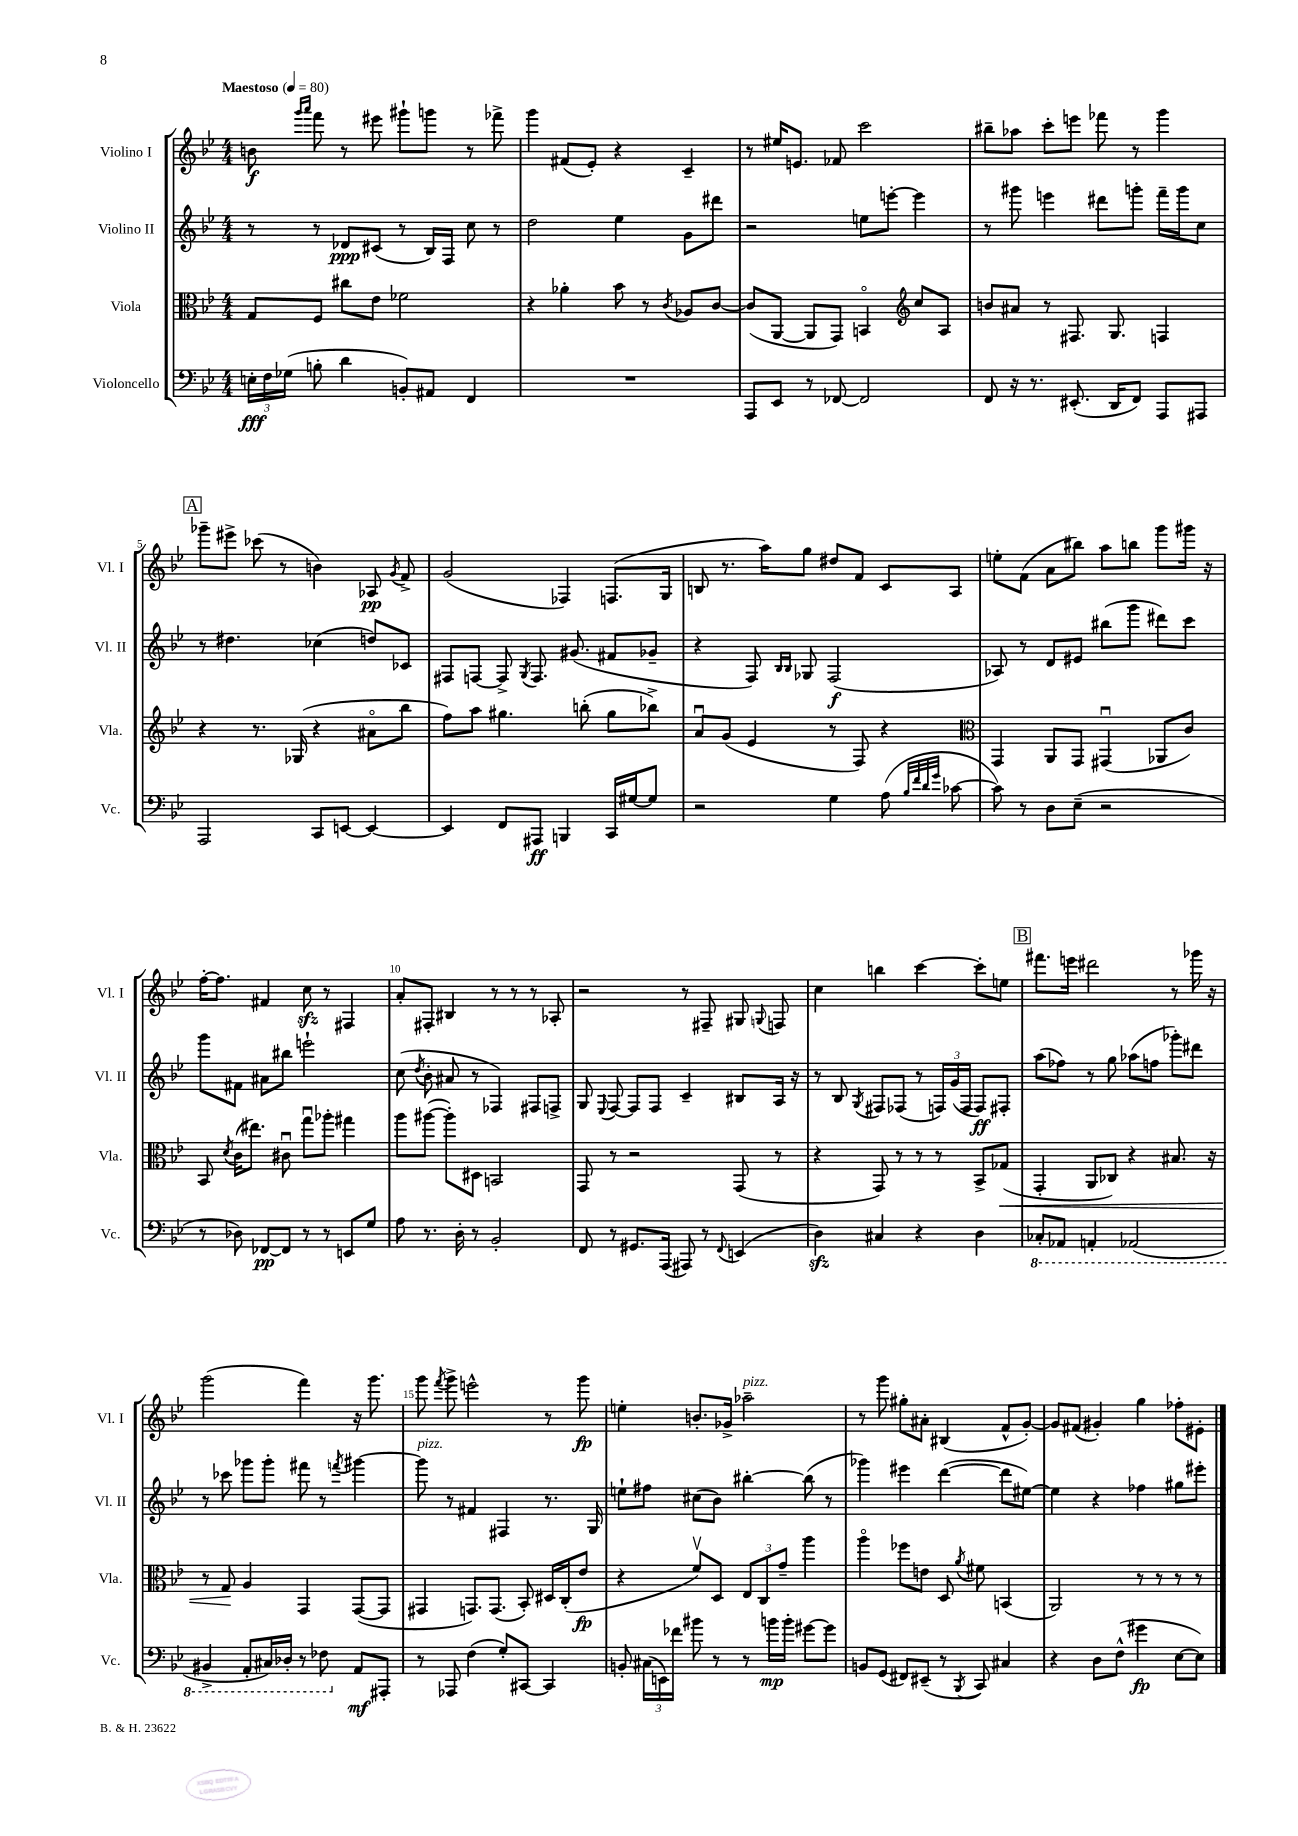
<<
\new StaffGroup <<
\new Staff = "s0" \with { instrumentName = "Violino I" shortInstrumentName = "Vl. I" } {
    \clef treble \key bes \major \numericTimeSignature \time 4/4 \tempo "Maestoso" 4 = 80
    \autoBeamOff b'8\f \grace { g'''16[ a'''16] } f'''8 r8 eis'''8 gis'''8[-! g'''8] r8 fes'''8-> |
    g'''4 fis'8[( ees'8]-.) r4 c'4-- |
    r8 eis''16[ e'8.] fes'8 c'''2 |
    bis''8[-- aes''8] c'''8[-. e'''8] fes'''8 r8 g'''4 |
    \mark \markup { \box "A" } ges'''8[-- eis'''8]-> ces'''8( r8 b'4) aes8\pp \acciaccatura { g'8 } f'8-> |
    g'2( fes4) f8.[( g16] |
    b8 r8. a''16[) g''8] dis''8[ f'8] c'8[ a8] |
    e''8[-. f'8]( a'8[ bis''8]) a''8[ b''8] g'''8[ gis'''16] r16 |
    f''16[~-. f''8.] fis'4 c''8\sfz r8 fis4 |
    a'8[-. fis8]-. bis4 r8 r8 r8 aes8-. |
    r2 r8 fis8-- gis8 \appoggiatura { g8 } f8 |
    c''4 b''4 c'''4~ c'''8[-. e''8] |
    \mark \markup { \box "B" } fis'''8.[ e'''16] dis'''2 r8 ges'''16 r16 |
    g'''2( f'''4) r16 g'''8. |
    g'''8 \acciaccatura { f'''8 } g'''8-> e'''2-^ r8 g'''8\fp |
    e''4-. b'8.[-. ges'16]-> aes''2--^\markup { \italic "pizz." } |
    r8 g'''8 gis''8[-. ais'8]-. bis4( f'8[-^ g'8]~-.) |
    g'8[ fis'8]( gis'4-.) g''4 fes''8[-. eis'8]-. \bar "|." |
}
\new Staff = "s1" \with { instrumentName = "Violino II" shortInstrumentName = "Vl. II" } {
    \clef treble \key bes \major \numericTimeSignature \time 4/4
    \autoBeamOff r8 r8 des'8[\ppp cis'8]( r8 bes16[) f16] c''8 r8 |
    d''2 ees''4 g'8[ dis'''8] |
    r2 e''8[ e'''8]~-. e'''4 |
    r8 gis'''8 e'''4 dis'''8[ g'''8]-. f'''16[-- g'''16 c''8] |
    \mark \markup { \box "A" } r8 dis''4. ces''4( d''8[) ces'8] |
    fis8[ f8]~ f8-> \acciaccatura { g8 } f8. gis'8.( fis'8[ ges'8]-- |
    r4 f8) \grace { bes16[ bes16] } ges8 f2\f( |
    aes8) r8 d'8[ eis'8] bis''8[( g'''8] dis'''8[) c'''8] |
    g'''8[ fis'8] ais'8[ bis''8] e'''2-! |
    c''8( \acciaccatura { d''8 } bes'8-. ais'8 r8 fes4) fis8[ f8]-> |
    g8 \appoggiatura { ees8 } f8~ f8[ f8] c'4-- bis8[ a16] r16 |
    r8 bes8 \acciaccatura { g8 } fis8[ fes8]( r8 \tuplet 3/2 { f16[) g'16( f16] } f8[\ff) fis8]-. |
    \mark \markup { \box "B" } a''8[( fes''8]) r8 g''8 aes''8[( f''8] ges'''8[-.) dis'''8] |
    r8 ces'''8 ges'''8[ ges'''8]-. fis'''8 r8 \acciaccatura { f'''8 } gis'''4~ |
    gis'''8^\markup { \italic "pizz." } r8 fis'4 fis4 r8. g16 |
    e''8[-! fis''8] cis''8[( bes'8]) bis''4~-. bis''8( r8 |
    ges'''4) eis'''4 d'''4~( d'''8[ eis''8]~) |
    eis''4 r4 fes''4 gis''8[ eis'''8]-. \bar "|." |
}
\new Staff = "s2" \with { instrumentName = "Viola" shortInstrumentName = "Vla." } {
    \clef alto \key bes \major \numericTimeSignature \time 4/4
    \autoBeamOff g8[ f8] cis''8[ ees'8] fes'2 |
    r4 aes'4-. bes'8 r8 \acciaccatura { c'8 } aes8[ c'8]~ |
    c'8[( a,8]~ a,8[ g,8]) b,4\flageolet \clef treble c''8[ a8] |
    b'8[ ais'8] r8 fis8. g8. f4 |
    \mark \markup { \box "A" } r4 r8. ges16( r4 ais'8[\flageolet bes''8] |
    f''8[) a''8] gis''4. b''8-.( gis''8[ bes''8]->) |
    a'8[\downbow g'8]( ees'4 r8 f8) r4 |
    \clef alto g,4 a,8[ g,8] gis,4\downbow( aes,8[ c'8]) |
    bes,8 \acciaccatura { d'8 } c'16[( eis''8.]) cis'8\downbow g''8[\downbow aes''8]-. gis''4 |
    a''8[ ais''8]~( ais''8[-.) dis8] b,2 |
    g,8 r8 r2 g,8( r8 |
    r4 g,8) r8 r8 r8 bes,8[-> ges8]\<( |
    \mark \markup { \box "B" } g,4-. a,8[ ces8]) r4 bis8. r16 |
    r8 g8\! a4 g,4 g,8[~( g,8] |
    gis,4 g,8.[) g,8.]( bes,8-.) dis16[ c16-.( ees'8]\fp |
    r4 f'8[\upbow) d8] \tuplet 3/2 { ees8[ c8 g'8]-- } a''4 |
    a''4\flageolet fes''8[ e'8] d8 \acciaccatura { a'8 } fis'8 b,4( |
    a,2) r8 r8 r8 r8 \bar "|." |
}
\new Staff = "s3" \with { instrumentName = "Violoncello" shortInstrumentName = "Vc." } {
    \clef bass \key bes \major \numericTimeSignature \time 4/4
    \autoBeamOff \tuplet 3/2 { e16[-.\fff f16 ges16]( } b8-. d'4 b,8[-.) ais,8] f,4 |
    R1 |
    a,,8[ ees,8] r8 fes,8~ fes,2 |
    f,8 r16 r8. eis,8.-.( d,16[ f,8]) a,,8[ ais,,8] |
    \mark \markup { \box "A" } a,,2 c,8[ e,8]~ e,4~ |
    e,4 f,8[ ais,,8]\ff b,,4 c,16[ gis16~ gis8] |
    r2 g4 a8( \grace { bes32[ f'32 d'32 g'32] } ces'8~ |
    ces'8) r8 d8[ ees8]--( r2 |
    r8 des8) fes,8[~\pp fes,8] r8 r8 e,8[ g8] |
    a8 r8. d16-. r8 bes,2-. |
    f,8 r8 gis,8.[ a,,16]( ais,,8) r8 \appoggiatura { f,8 } e,4( |
    d4\sfz) cis4 r4 d4 |
    \mark \markup { \box "B" } \ottava #-1 ces,8[-. aes,,8] a,,4-. aes,,2( |
    bis,,4-> a,,8[-. cis,16) des,16]-. r8 fes,8 \ottava #0 a,8[\mf ais,,8]-. |
    r8 aes,,8 f4( g8[-.) cis,8]~ cis,4 |
    b,8-. \tuplet 3/2 { cis16[( e,16) fes'16] } bis'8 r8 r8 b'16[\mp b'16]-. gis'8[~ gis'8] |
    b,8[ g,8]( fis,8[) eis,8]--( r8 \acciaccatura { bes,,8 } c,8) cis4 |
    r4 d8[ f8]-^( gis'4\fp ees8[~ ees8]) \bar "|." |
}
>>
>>
\layout { \context { \Score \override BarNumber.break-visibility = ##(#f #t #t) barNumberVisibility = #(every-nth-bar-number-visible 5) } }
